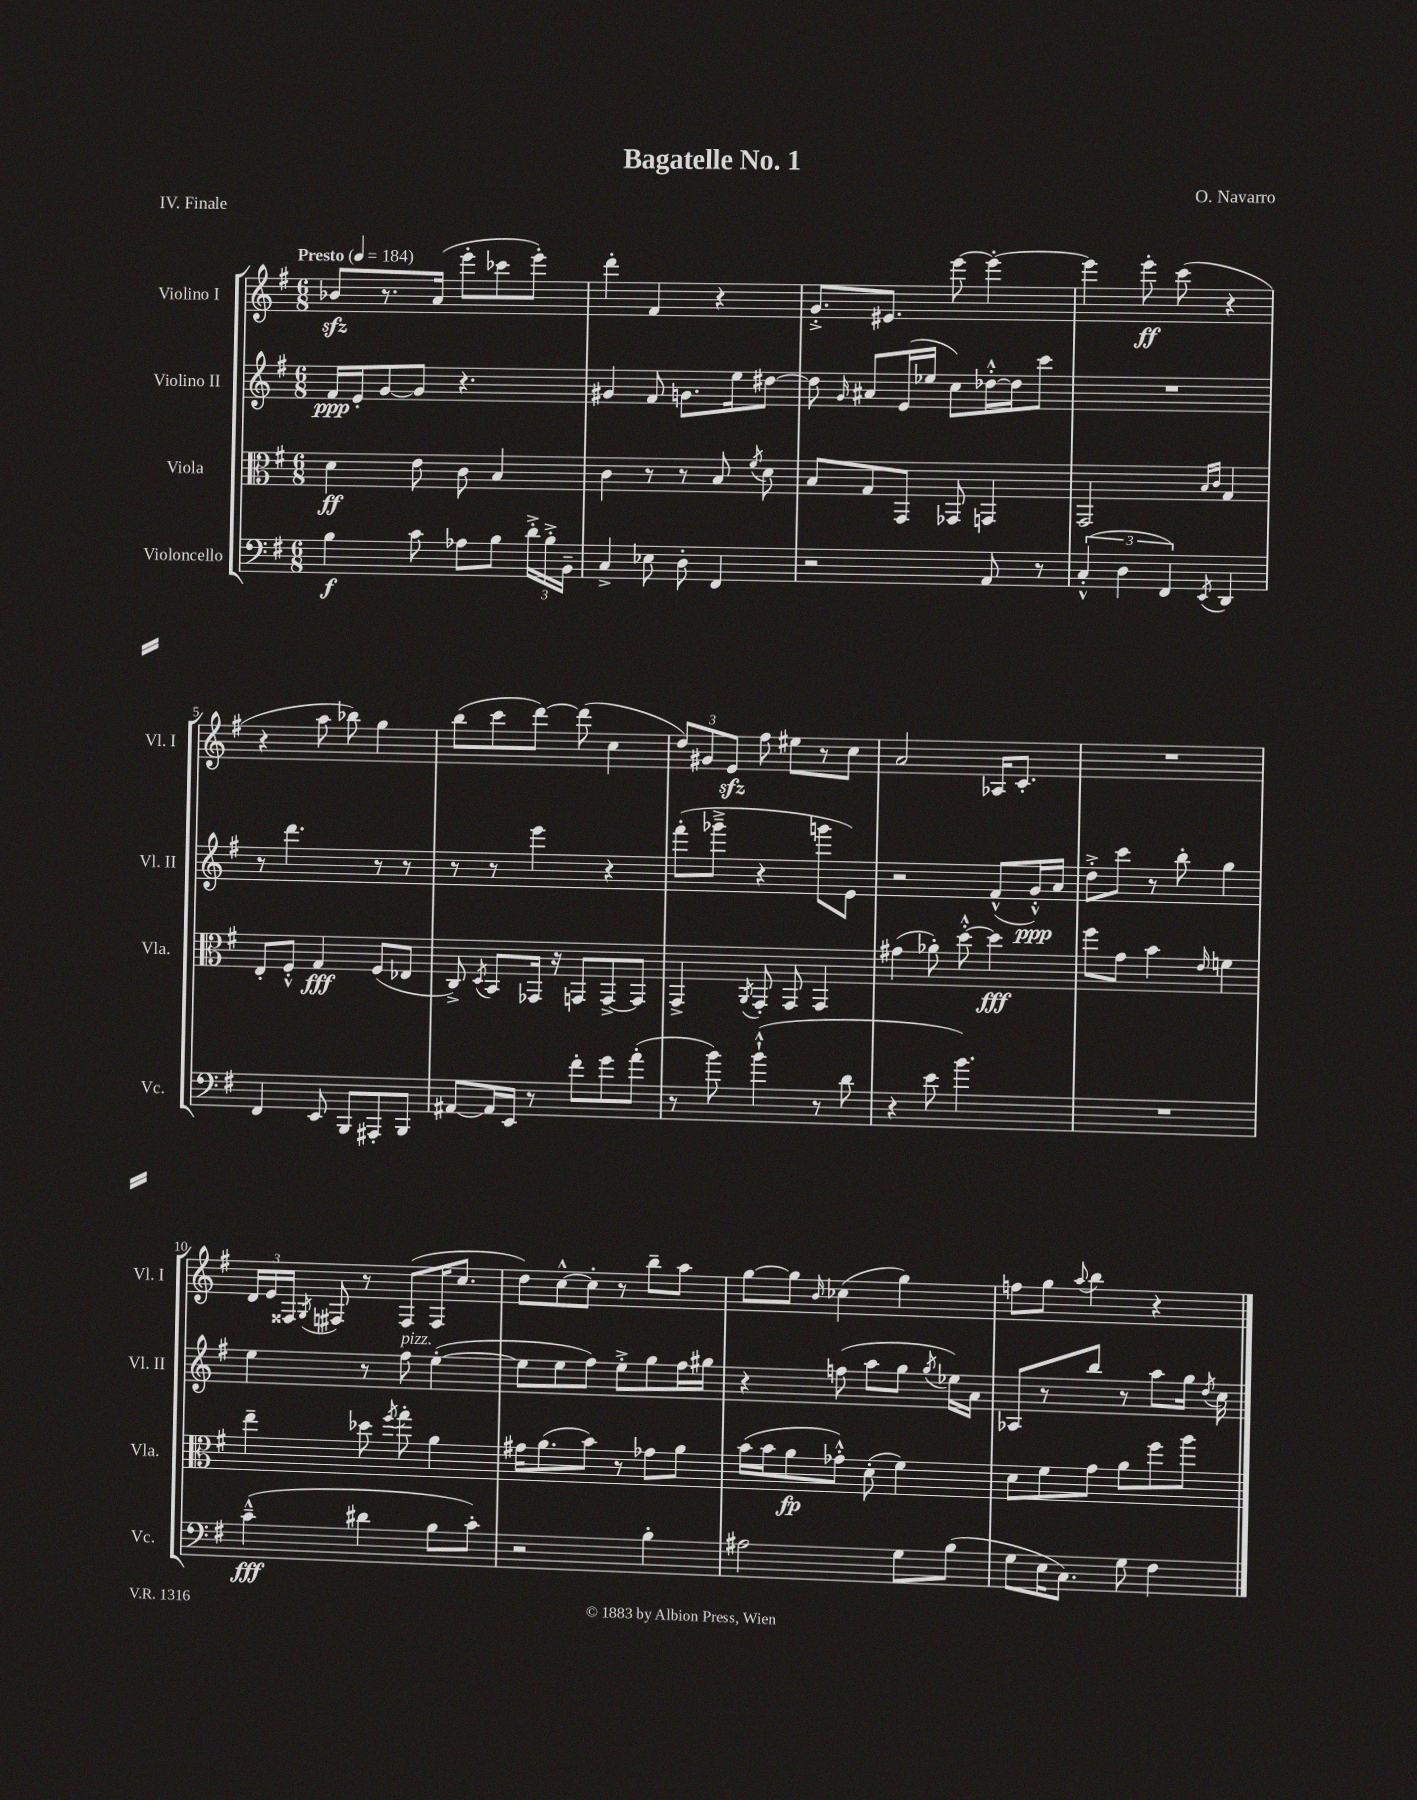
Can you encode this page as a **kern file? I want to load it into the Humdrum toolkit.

**kern	**dynam	**kern	**dynam	**kern	**dynam	**kern	**dynam
*part4	*part4	*part3	*part3	*part2	*part2	*part1	*part1
*staff4	*staff4	*staff3	*staff3	*staff2	*staff2	*staff1	*staff1
*I"Violoncello	*	*I"Viola	*	*I"Violino II	*	*I"Violino I	*
*I'Vc.	*	*I'Vla.	*	*I'Vl. II	*	*I'Vl. I	*
*clefF4	*	*clefC3	*	*clefG2	*	*clefG2	*
*k[f#]	*	*k[f#]	*	*k[f#]	*	*k[f#]	*
*M6/8	*	*M6/8	*	*M6/8	*	*M6/8	*
*MM184	*	*MM184	*	*MM184	*	*MM184	*
=1	=1	=1	=1	=1	=1	=1	=1
!	!	!	!	!	!	!LO:TX:a:B:t=Presto	!
4B\	f	4d\	ff	16f#/LL	ppp	8b-Xzz/L	.
.	.	.	.	16e'/J	.	.	.
.	.	.	.	[8g/	.	8.r	.
8c\	.	8e\	.	8g/J]	.	.	.
.	.	.	.	.	.	(16a/Jk	.
8A-X\L	.	8c\	.	4.r	.	8eee'\L	.
8B\J	.	4B/	.	.	.	8ccc-X\	.
24d'^\LL	.	.	.	.	.	8eee'\J)	.
24B'^\	.	.	.	.	.	.	.
24BB~\JJ	.	.	.	.	.	.	.
=2	=2	=2	=2	=2	=2	=2	=2
4C^/	.	4c\	.	4g#X/	.	4ddd'\	.
8E-X\	.	8r	.	8f#/	.	4f#/	.
8D'\	.	8r	.	8.gn\L	.	.	.
4FF#/	.	8B/	.	.	.	4r	.
.	.	.	.	16ee\k	.	.	.
.	.	8qf#/	.	.	.	.	.
.	.	8d\	.	[8dd#X\J	.	.	.
=3	=3	=3	=3	=3	=3	=3	=3
2r	.	8B/L	.	8dd#\]	.	8.g'^/L	.
.	.	.	.	16qqg/	.	.	.
.	.	8G/	.	8a#X/L	.	.	.
.	.	.	.	.	.	8.e#X/J	.
.	.	8GG/J	.	(16e/L	.	.	.
.	.	.	.	16ee-X/JJ	.	.	.
.	.	8GG-X/	.	8cc\L)	.	[8eee\	.
8AA/	.	4GGn/	.	[16dd-X'^^\L	.	4eee'\_	.
.	.	.	.	16dd-\J]	.	.	.
8r	.	.	.	8ccc\J	.	.	.
=4	=4	=4	=4	=4	=4	=4	=4
(6C'^^/	.	2GG/	.	2.r	.	4eee\]	.
6D\	.	.	.	.	.	.	.
.	.	.	.	.	.	8eee'\	ff
6FF#/)	.	.	.	.	.	.	.
.	.	.	.	.	.	(8ccc\	.
.	.	16qqB/LL	.	.	.	.	.
8qEE/	.	16qqc/JJ	.	.	.	.	.
4DD/	.	4G/	.	.	.	4r	.
!!LO:LB:g=z
=5	=5	=5	=5	=5	=5	=5	=5
4FF#/	.	8E'/L	.	8r	.	4r	.
.	.	8F#'^^/J	.	4.ddd\	.	.	.
8EE/	.	4G/	fff	.	.	8aa\	.
8BBB/L	.	.	.	.	.	8bb-X\)	.
8AAA#X'/	.	(8F#/L	.	8r	.	4gg\	.
8BBB/J	.	8E-X/J	.	8r	.	.	.
=6	=6	=6	=6	=6	=6	=6	=6
[8AA#X/L	.	8C^/)	.	8r	.	(8bb\L	.
.	.	8qD/	.	.	.	.	.
16AA#/L]	.	8BB/L	.	8r	.	8ccc\	.
16EE/JJ	.	.	.	.	.	.	.
8r	.	16GG-X/Jk	.	4eee\	.	[8ddd\J)	.
.	.	16r	.	.	.	.	.
8f#'\L	.	8GGn/L	.	.	.	(8ddd\]	.
8g\	.	[8GG^/	.	4r	.	4cc\	.
(8a'\J	.	8GG/J]	.	.	.	.	.
=7	=7	=7	=7	=7	=7	=7	=7
8r	.	4GG^/	.	(8fff#'\L	.	12dd/L)	.
.	.	.	.	.	.	12g#X/	.
8b\)	.	.	.	8ggg-X~^\J	.	.	.
.	.	.	.	.	.	12ezz/J	.
.	.	8qAA/	.	.	.	.	.
(4b`^^\	.	8GG'/	.	4r	.	8ff#\	.
.	.	8GG/	.	.	.	8ee#X\L	.
8r	.	4GG/	.	8gggn\L	.	8r	.
8d\	.	.	.	8e\J)	.	8cc\J	.
=8	=8	=8	=8	=8	=8	=8	=8
4r	.	(4g#X\	.	2r	.	2a/	.
8e\	.	8a-X'\)	.	.	.	.	.
4.b\)	.	[8dd'^^\	.	.	.	.	.
.	.	4dd\]	fff	(8f#^^/L	.	16A-X/KL	.
.	.	.	.	.	.	8.c'/J	.
.	.	.	.	16g'^^/L)	ppp	.	.
.	.	.	.	16a/JJ	.	.	.
=9	=9	=9	=9	=9	=9	=9	=9
2.r	.	8ff#\L	.	8dd'^\L	.	2.r	.
.	.	8g\J	.	8ccc\J	.	.	.
.	.	4b\	.	8r	.	.	.
.	.	.	.	8bb'\	.	.	.
.	.	16qqe/	.	.	.	.	.
.	.	4fn\	.	4gg\	.	.	.
!!LO:LB:g=z
=10	=10	=10	=10	=10	=10	=10	=10
(4c~^^\	fff	4ee~\	.	4ee\	.	24d/LL	.
.	.	.	.	.	.	24e/	.
.	.	.	.	.	.	24F##X/JJ	.
.	.	.	.	.	.	8qG/	.
.	.	.	.	.	.	8F#X/	.
4d#X\	.	8dd-X\	.	8r	.	8r	.
.	.	8qff#/	.	.	.	.	.
!	!	!	!	!LO:TX:a:i:t=pizz.	!	!	!
.	.	8gg'\	.	8ff#\	.	(8F#/L	.
8B\L	.	4a\	.	([4ee'\	.	16F#/K	.
.	.	.	.	.	.	8.cc/J	.
8c'\J)	.	.	.	.	.	.	.
=11	=11	=11	=11	=11	=11	=11	=11
2r	.	16g#X\KL	.	8ee\L]	.	8dd\L)	.
.	.	(8.a\	.	.	.	.	.
.	.	.	.	8ee\	.	[8cc^^\	.
.	.	8b\J)	.	8ff#\J)	.	8cc'\J]	.
.	.	8r	.	8ee'^\L	.	8r	.
4B'\	.	8g-X\L	.	8gg\	.	8bb~\L	.
.	.	8a\J	.	16ff#\L	.	8aa\J	.
.	.	.	.	16gg#X\JJ	.	.	.
=12	=12	=12	=12	=12	=12	=12	=12
2A#X\	.	(16b\LL	.	4r	.	[8gg\L	.
.	.	16b\J	.	.	.	.	.
.	.	8a\	fp	.	.	8gg\J]	.
.	.	.	.	.	.	16qqb/	.
.	.	8g-X'^^\J)	.	(8ffn\	.	(4cc-X\	.
.	.	(8d'\	.	8aa\L	.	.	.
8G\L	.	4f#\)	.	8gg\J	.	4gg\)	.
.	.	.	.	8qgg/	.	.	.
(8B\J	.	.	.	16ee-X\LL)	.	.	.
.	.	.	.	16a\JJ	.	.	.
=13	=13	=13	=13	=13	=13	=13	=13
8G\L	.	8d\L	.	8A-X/L	.	8ffn\L	.
16E\K	.	8f#\	.	8r	.	8gg\J	.
8.C\J)	.	.	.	.	.	.	.
.	.	.	.	.	.	8qqaa/	.
.	.	8g\J	.	8bb/J	.	4bb\	.
8G\	.	8a\L	.	8r	.	.	.
4F#\	.	8ff#\	.	8aa\L	.	4r	.
.	.	8aa\J	.	16gg\Jk	.	.	.
.	.	.	.	8qdd/	.	.	.
.	.	.	.	16cc\	.	.	.
==	==	==	==	==	==	==	==
*-	*-	*-	*-	*-	*-	*-	*-
